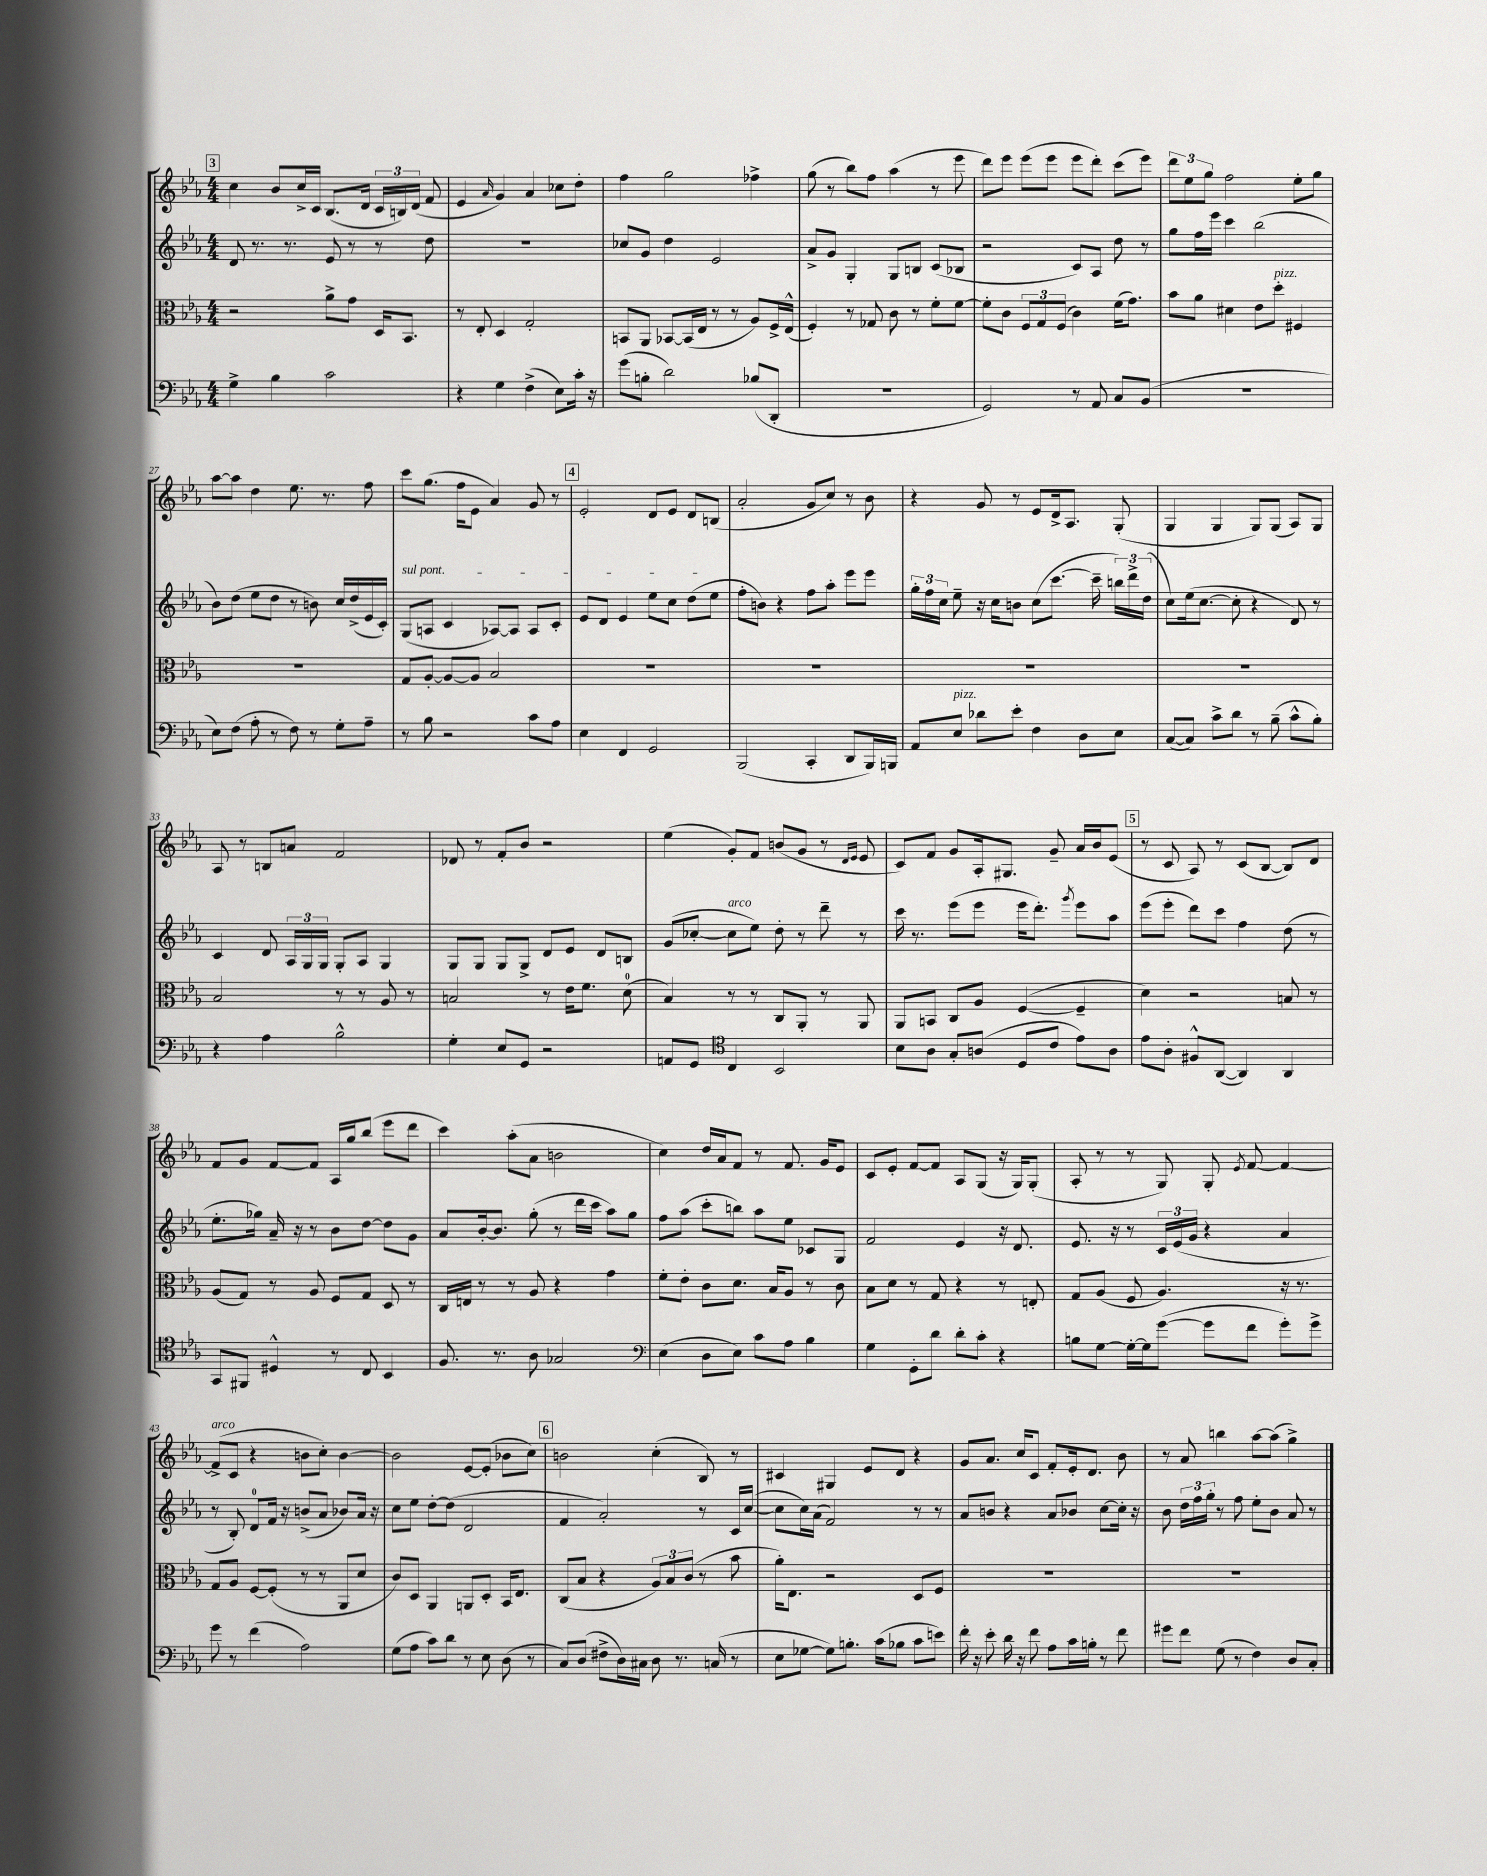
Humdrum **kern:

**kern	**kern	**kern	**kern
*staff4	*staff3	*staff2	*staff1
*clefF4	*clefC3	*clefG2	*clefG2
*k[b-e-a-]	*k[b-e-a-]	*k[b-e-a-]	*k[b-e-a-]
*M4/4	*M4/4	*M4/4	*M4/4
4G^	2r	8d	4cc
.	.	8.r	.
4B-	.	.	8b-
.	.	8.r	.
.	.	.	16cc^
.	.	.	16c
2c	8a-^	8e-	(8.B-
.	8g	8r	.
.	.	.	16d
.	16D	8r	24c
.	.	.	24B)
.	8.BB-	.	.
.	.	.	(24d
.	.	8dd	8f
=	=	=	=
4r	8r	1r	4e-
.	8E-'	.	.
.	.	.	16qqa-
4G	4D	.	4g)
(4F^	2G'	.	4a-
8E-)	.	.	8cc-
16c'	.	.	8dd'
16r	.	.	.
=	=	=	=
(8g	8BB	8cc-	4ff
8B'	8AA-	8g	.
2d)	[8BB-	4dd	2gg
.	(16BB-]	.	.
.	16E-	.	.
.	8r	2e-	.
.	8r	.	.
(8B-	8A-)	.	4ff-^
8DD'	16F^	.	.
.	(16E-^^	.	.
=	=	=	=
1r	4F')	8a-^	(8gg
.	.	8g	8r
.	8r	4G'	8bb-)
.	8G-	.	8ff
.	8c	8G	(4aa-
.	8r	8B	.
.	8f'	(8c	8r
.	[8f	8B-	8eee-
=	=	=	=
2GG)	8f']	2r	8ddd)
.	8c	.	8eee-
.	12F	.	(8eee-
.	12G	.	.
.	.	.	8eee-
.	(12F	.	.
8r	4c)	8c)	8eee-
8AA-	.	8A-	8ddd')
8C	(16f	8dd	(8ccc
.	8.g)	.	.
(8BB-	.	8r	8eee-)
=	=	=	=
1r	8b-	8gg	12ddd
.	.	.	12ee-
.	8a-	16ff	.
.	.	.	12gg
.	.	16eee-	.
.	4d#	4ccc	2ff
.	8e-	(2bb-	.
.	8dd'	.	.
.	4F#	.	8ee-'
.	.	.	8gg
=	=	=	=
8E-)	1r	8b-)	[8aa-
(8F	.	(8dd	8aa-]
8A-'	.	8ee-	4dd
8r	.	8dd	.
8F)	.	8r	8.ee-
8r	.	8b)	.
.	.	.	8.r
8G'	.	16cc	.
.	.	(16dd^	.
8A-~	.	16e-	8ff
.	.	16c')	.
=	=	=	=
8r	8G	(8G	8ccc
8B-	[8A-'	8A	(8.gg
2r	8A-_	4c	.
.	.	.	16ff
.	8A-]	.	8e-
.	2B-	[8A-)	4a-)
.	.	8A-]	.
8c	.	8A-	8g
8A-	.	8c'	8r
=	=	=	=
4E-	1r	8e-	2e-'
.	.	8d	.
4FF	.	4e-	.
2GG	.	8ee-	8d
.	.	8cc	8e-
.	.	(8dd	8d
.	.	8ee-	(8B
=	=	=	=
(2BBB-	1r	8ff'	2a-'
.	.	8b)	.
.	.	4r	.
4CC'	.	8ff	8g
.	.	8aa-'	8cc)
8DD	.	8eee-	8r
16BBB-)	.	8eee-	8b-
16BBB	.	.	.
=	=	=	=
8AA-	1r	24gg'	4r
.	.	24ff	.
.	.	24cc	.
8E-	.	8ee-~	.
8d-	.	16r	8g
.	.	16cc	.
8e-'	.	8b	8r
4F	.	(8cc	8e-
.	.	[8.ccc	16d^
.	.	.	8.A-
8D	.	.	.
.	.	16ccc~]	.
8E-	.	24bb)	(8G'
.	.	24ddd^	.
.	.	(24dd	.
=	=	=	=
([8C	1r	8cc)	4G
8C])	.	(16ee-	.
.	.	[8.cc	.
8c^	.	.	4G
8d	.	8cc']	.
8r	.	4r	8G)
(8B-~	.	.	(8G
8c^^	.	8d)	8A-)
8B-')	.	8r	8G
=	=	=	=
4r	2B-	4c	8A-
.	.	.	8r
4A-	.	8d	8B
.	.	24A-	8a
.	.	24G	.
.	.	24G	.
2B-^^	8r	8G'	2f
.	8r	8A-	.
.	8A-	4G	.
.	8r	.	.
=	=	=	=
4G'	2B	8G	8d-
.	.	8G	8r
8E-	.	8G	8f'
8GG	.	8G^	8b-
2r	8r	8d	2r
.	16e-	8e-	.
.	8.f	.	.
.	.	8d	.
.	(8d	8B	.
=	=	=	=
8AA	4B-)	(8g	(4ee-
8GG	.	[8cc-'	.
*clefC4	*	*	*
4C	8r	8cc-]	8g')
.	8r	8ee-)	8f
2BB-	8C	8dd'	(8b
.	8AA-'	8r	8g
.	8r	8ddd~	8r
.	.	.	16qqd
.	.	.	16qqe-
.	8AA-	8r	8e-
=	=	=	=
8B-	8AA-	16ccc	8c)
.	.	8.r	.
8A-	8BB	.	8f
8G'	8C	(8eee-	8g
(8A	8A-	8eee-	16A-'
.	.	.	8.G#
8D	([4F	16eee-	.
.	.	8.ddd')	.
8c	.	.	8g~
.	.	8qggg	.
8e-)	4F~]	8eee-	16a-
.	.	.	16b-
8A	.	8aa-	(8e-
=	=	=	=
8e-	4d)	(8eee-	8r
8A-'	.	8eee-'	8c
8F#^^	2r	8ddd)	8A-)
([8AA-	.	8ccc	8r
4AA-])	.	4ff	(8c
.	.	.	[8B-
4AA-	8B	(8dd	8B-])
.	8r	8r	8d
=	=	=	=
8GG	(8A-	8.ee-'	8f
8FF#	8G)	.	8g
.	.	16gg-)	.
4D#^^	8r	16a-~	[8f
.	.	16r	.
.	8A-	8r	8f]
8r	8F	8b-	16A-
.	.	.	16gg
8C	8G	[8dd	(8bb-
4BB-	8D	8dd]	8eee-
.	8r	8g	8ddd
=	=	=	=
8.F	16C	8a-	4ccc)
.	16E	.	.
.	8r	[16b-'	.
8.r	.	8.b-]	.
.	8r	.	(8aa-'
8A-	8A-	(8gg'	8a-
2G-	4r	8r	2b
.	.	16ddd	.
.	.	16ccc	.
.	4g	8aa-)	.
.	.	8gg	.
=	=	=	=
*clefF4	*	*	*
(4E-	8f'	8ff	4cc)
.	8e-'	(8aa-	.
8D	8c	8ccc'	16dd
.	.	.	16a-
8E-)	8.d	8bb)	8f
8c	.	8aa-	8r
.	16B-	.	.
8A-	8A-	8ee-	8.f
4B-	8r	8c-	.
.	.	.	16g
.	8c	8G	8e-
=	=	=	=
4G	8B-	2f	8c
.	8d	.	8e-'
8GG'	8r	.	[8f
8d	8G	.	8f]
8d'	4r	4e-	8A-
8c'	.	.	(8G
4r	8r	16r	16r
.	.	8.d	16G)
.	8E'	.	(8G'
=	=	=	=
8B	8G	8.e-	8A-'
[8G	(8A-	.	8r
.	.	16r	.
16G'_	8F	8r	8r
16G]	.	.	.
([8g	4.A-)	24c	8G)
.	.	(24e-	.
.	.	24g	.
8g]	.	4r	8G'
.	.	.	8qe-
8f	.	.	[8f
8g')	16r	4a-	4f_
.	8.r	.	.
8g^	.	.	.
=	=	=	=
8g	8G	8r	(8f^]
8r	8A-	8B-')	8c
(4f	[8F	8d	4r
.	(8F']	16f	.
.	.	16r	.
2A-)	8r	(8b^	8b
.	8r	8a-	8cc')
.	8AA-	8b-)	[4b
.	8d	16a-	.
.	.	16r	.
=	=	=	=
(8G	8c)	8cc	2b]
8A-	8D	8ee-	.
8c)	4AA-	[8dd'	.
8d	.	(8dd]	.
8r	8AA	2d	[8e-
8E-	8D'	.	(8e-']
(8D	16BB-	.	8b-
.	8.E-	.	.
8r	.	.	8cc)
=	=	=	=
8C)	(8C	4f	2b
(8D	8B-	.	.
8F#^	4r	2a-')	.
16D)	.	.	.
16C#	.	.	.
8D	12A-)	.	(4cc'
.	12B-	.	.
8.r	.	.	.
.	(12c	.	.
.	8r	8r	8B-)
(16C	.	.	.
8r	8b-	16c	8r
.	.	([16cc	.
=	=	=	=
8E-	16a-')	8cc]	4c#
.	8.E-	.	.
[8G-	.	16cc)	.
.	.	(16a-	.
8G-])	2r	2f)	4G#
8.B'	.	.	.
.	.	.	8e-
(16c	.	.	.
8B-	.	.	8d
8c	8D	8r	4r
8e)	8F	8r	.
=	=	=	=
16f'	1r	8a-	8g
16r	.	.	.
8e-'	.	8b	8.a-
16d	.	4r	.
16r	.	.	16cc
8f	.	.	8c
8A-	.	8a-	8f'
16c	.	8b-	16e-'
16B'	.	.	8.d
8r	.	[8cc	.
8f	.	16cc']	8b-
.	.	16r	.
=	=	=	=
8g#	1r	8b-	8r
8f	.	24dd	8a-
.	.	24ff	.
.	.	24gg'	.
(8G	.	8r	4bb
8r	.	8ff	.
4F)	.	8ee-'	[8aa-
.	.	8b-	(8aa-]
8D	.	8a-	4gg^)
8C'	.	8r	.
==	==	==	==
*-	*-	*-	*-
